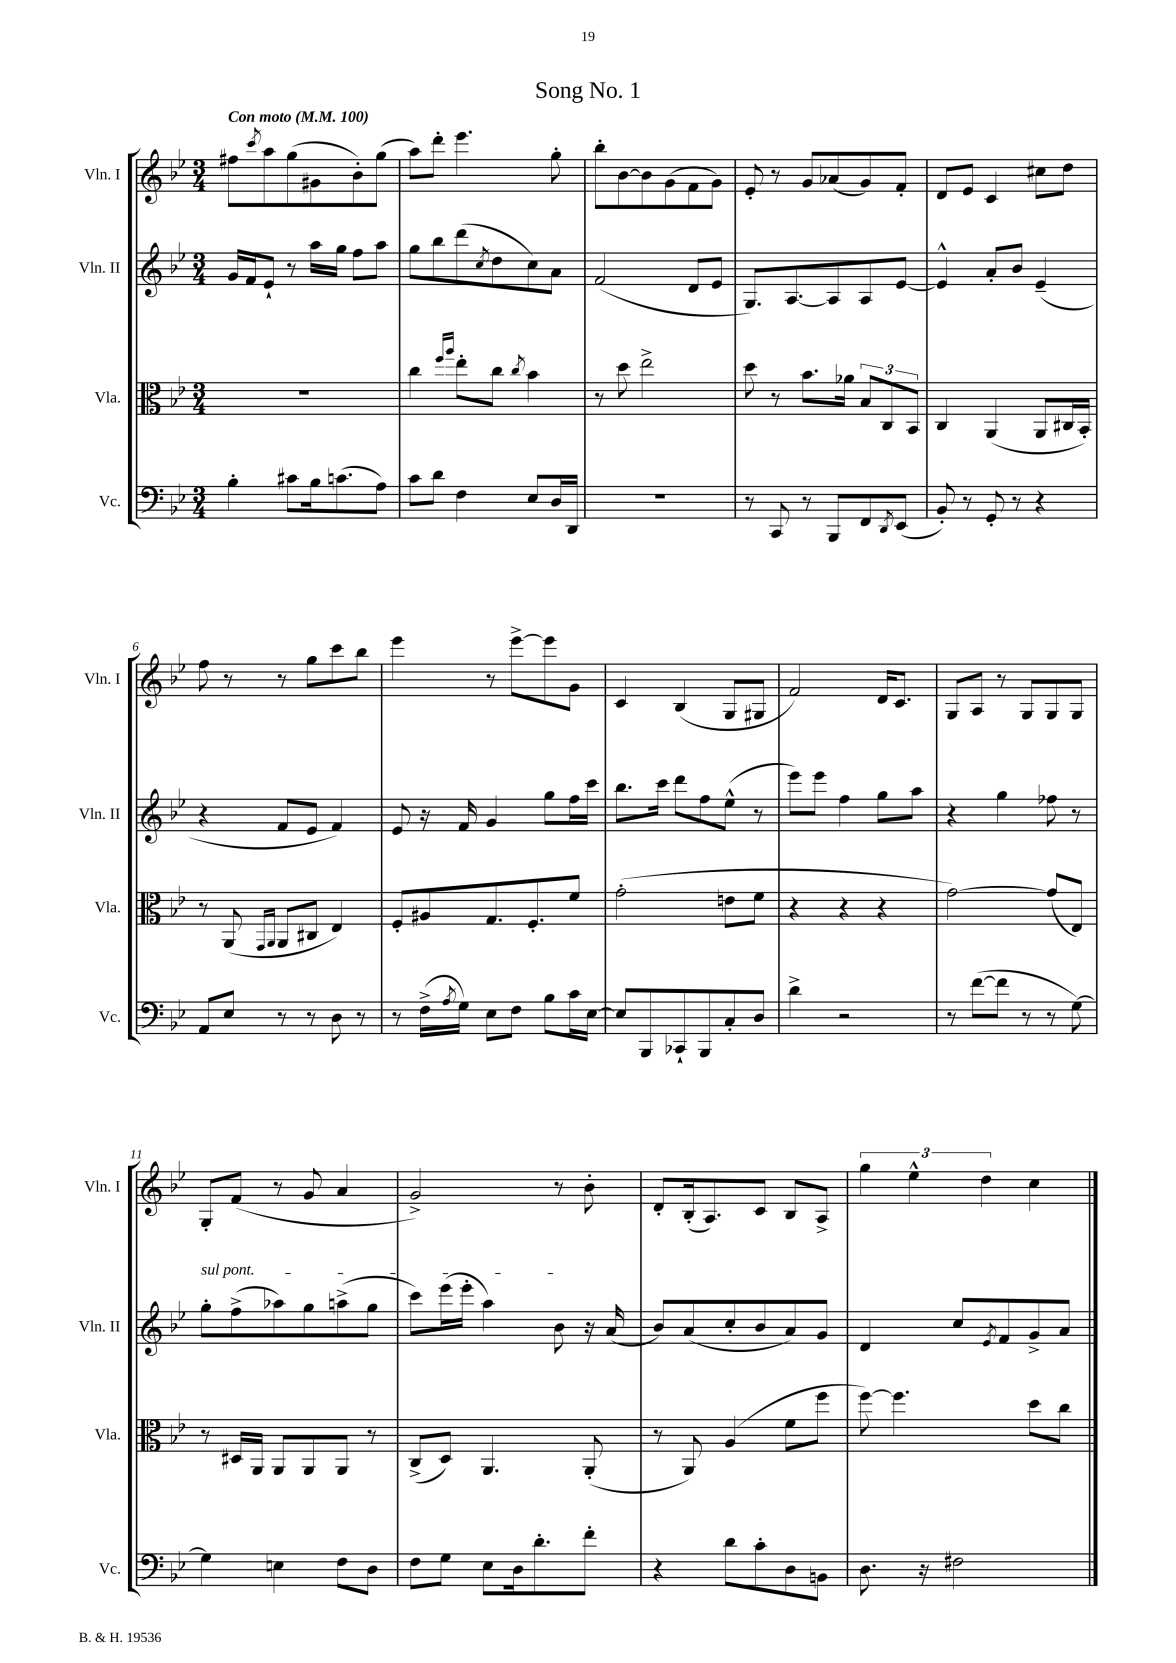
\header { title = "Song No. 1" }
<<
\new StaffGroup <<
\new Staff = "s0" \with { instrumentName = "Vln. I" shortInstrumentName = "Vln. I" } {
    \clef treble \key bes \major \numericTimeSignature \time 3/4 \tempo "Con moto" 4 = 100
    fis''8 \acciaccatura { c'''8 } a''8 g''8( gis'8 bes'8-.) g''8( |
    a''8) d'''8-. ees'''4. g''8-. |
    bes''8-. bes'8~ bes'8 g'8( f'8 g'8) |
    ees'8-. r8 g'8 aes'8( g'8) f'8-. |
    d'8 ees'8 c'4 cis''8 d''8 |
    f''8 r8 r8 g''8 c'''8 bes''8 |
    ees'''4 r8 ees'''8~-> ees'''8 g'8 |
    c'4 bes4( g8 gis8 |
    f'2) d'16 c'8. |
    g8 a8 r8 g8 g8 g8 |
    g8-. f'8( r8 g'8 a'4 |
    g'2->) r8 bes'8-. |
    d'8-. bes16-.( a8.) c'8 bes8 a8-> |
    \tuplet 3/2 { g''4 ees''4-^ d''4 } c''4 \bar "|." |
}
\new Staff = "s1" \with { instrumentName = "Vln. II" shortInstrumentName = "Vln. II" } {
    \clef treble \key bes \major \numericTimeSignature \time 3/4
    g'16 f'16 ees'8-! r8 a''16 g''16 f''8 a''8 |
    g''8 bes''8 d'''8( \acciaccatura { c''8 } d''8 c''8) a'8 |
    f'2( d'8 ees'8 |
    g8.) a8.~ a8 a8 ees'8~ |
    ees'4-^ a'8-. bes'8 ees'4--( |
    r4 f'8 ees'8 f'4) |
    ees'8 r16 f'16 g'4 g''8 f''16 c'''16 |
    bes''8. c'''16 d'''8 f''8 ees''8-^( r8 |
    ees'''8) ees'''8 f''4 g''8 a''8 |
    r4 g''4 fes''8 r8 |
    \once \override TextSpanner.bound-details.left.text = \markup { \italic "sul pont." } g''8-.\startTextSpan f''8->( aes''8) g''8 a''8->( g''8 |
    c'''8) ees'''16( ees'''16-. a''4) bes'8\stopTextSpan r16 a'16( |
    bes'8) a'8( c''8-. bes'8 a'8) g'8 |
    d'4 c''8 \acciaccatura { ees'8 } f'8 g'8-> a'8 \bar "|." |
}
\new Staff = "s2" \with { instrumentName = "Vla." shortInstrumentName = "Vla." } {
    \clef alto \key bes \major \numericTimeSignature \time 3/4
    R2. |
    c''4 \grace { f''16 a''16 } ees''8-. c''8 \acciaccatura { c''8 } bes'4 |
    r8 d''8 ees''2-> |
    d''8 r8 bes'8. aes'16 \tuplet 3/2 { bes8 c8 bes,8 } |
    c4 a,4( a,8 cis16 bes,16-.) |
    r8 a,8( \grace { g,16 a,16 } a,8 cis8 ees4) |
    f8-. ais8 g8. f8.-. f'8 |
    g'2-.( e'8 f'8 |
    r4 r4 r4 |
    g'2~) g'8( ees8) |
    r8 dis16 a,16 a,8 a,8 a,8 r8 |
    c8->( d8) a,4. a,8-.( |
    r8 a,8) a4( f'8 f''8 |
    f''8~) f''4. d''8 c''8 \bar "|." |
}
\new Staff = "s3" \with { instrumentName = "Vc." shortInstrumentName = "Vc." } {
    \clef bass \key bes \major \numericTimeSignature \time 3/4
    bes4-. cis'8 bes16 c'8.( a8) |
    c'8 d'8 f4 ees8 d16 d,16 |
    r2. |
    r8 c,8 r8 bes,,8 f,8 \acciaccatura { d,8 } ees,8( |
    bes,8-.) r8 g,8-. r8 r4 |
    a,8 ees8 r8 r8 d8 r8 |
    r8 f16->( \acciaccatura { a8 } g16) ees8 f8 bes8 c'16 ees16~ |
    ees8 bes,,8 ces,8-! bes,,8 c8-. d8 |
    d'4-> r2 |
    r8 f'8~( f'8 r8 r8 g8~) |
    g4 e4 f8 d8 |
    f8 g8 ees8 d16 d'8.-. f'8-. |
    r4 d'8 c'8-. d8 b,8 |
    d8. r16 fis2 \bar "|." |
}
>>
>>
